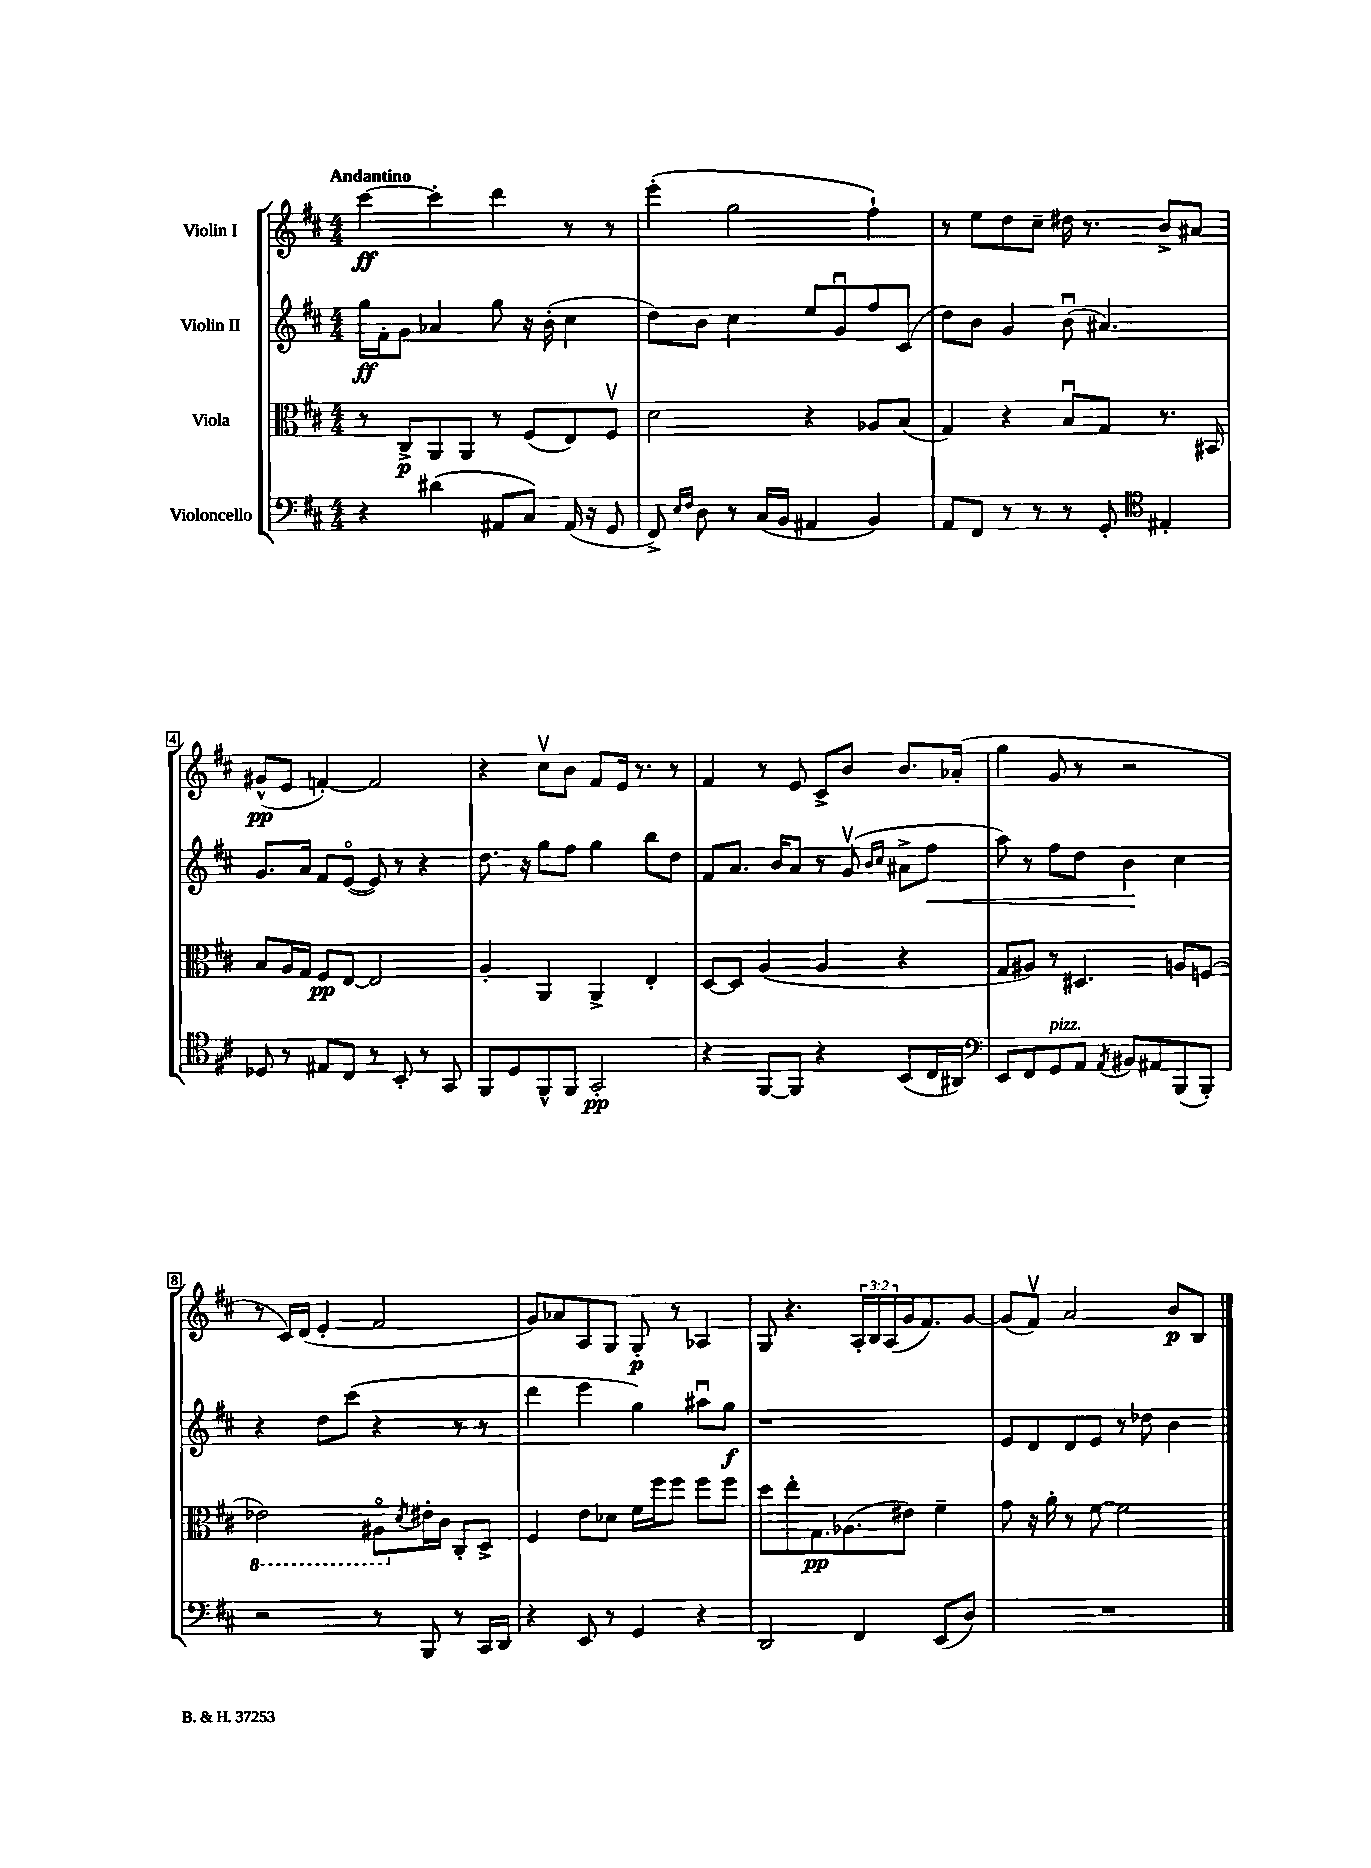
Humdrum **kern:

**kern	**kern	**kern	**kern
*staff4	*staff3	*staff2	*staff1
*clefF4	*clefC3	*clefG2	*clefG2
*k[f#c#]	*k[f#c#]	*k[f#c#]	*k[f#c#]
*M4/4	*M4/4	*M4/4	*M4/4
4r	8r	16gg\LL	[4ccc#\
.	.	16f#'\J	.
.	8C#^/L	8g\J	.
(4d#\	8AA/	4a-/	4ccc#'\]
.	8AA/J	.	.
8AA#/L	8r	8gg\	4ddd\
8C#/J)	(8F#/L	16r	.
.	.	(16b'\	.
(16AA#/	8E/)	4cc#\	8r
16r	.	.	.
8GG/	8F#v/J	.	8r
=	=	=	=
8FF#^/)	2d\	8dd\L)	(4eee'\
16qqE/LL	.	.	.
16qqF#/JJ	.	.	.
8D\	.	8b\J	.
8r	.	4cc#\	2gg\
(16C#/LL	.	.	.
16BB/JJ	.	.	.
4AA#/	4r	8ee/L	.
.	.	8gu/	.
4BB/)	8A-/L	8ff#/	4ff#`\)
.	(8B/J	(8c#/J	.
=	=	=	=
8AA/L	4G/)	8dd\L)	8r
8FF#/J	.	8b\J	8ee\L
8r	4r	4g/	8dd\
8r	.	.	8cc#~\J
8r	8Bu/L	(8bu\	16dd#\
.	.	.	8.r
8GG'/	8G/J	4.a#/)	.
*clefC4	*	*	*
4E#'/	8.r	.	8b^/L
.	.	.	8a#/J
.	16BB#/	.	.
=	=	=	=
8D-/	8B/L	8.g/L	(8g#^^/L
8r	16A/L	.	8e/J
.	16G/JJ	16a/Jk	.
8E#/L	8F#/L	8f#/L	[4f'/)
8C#/J	[8E/J	([8eo/J	.
8r	2E/]	8e/])	2f/]
8BB'/	.	8r	.
8r	.	4r	.
8GG/	.	.	.
=	=	=	=
8FF#/L	4A'/	8.dd\	4r
8D/	.	.	.
.	.	16r	.
8FF#^^/	4AA/	8gg\L	8cc#v\L
8FF#/J	.	8ff#\J	8b\J
2GG'/	4AA^/	4gg\	8f#/L
.	.	.	16e/Jk
.	.	.	8.r
.	4E'/	8bb\L	.
.	.	8dd\J	8r
=	=	=	=
4r	[8D/L	8f#/L	4f#/
.	8D/]J	8.a/J	.
[8FF#/L	(4A/	.	8r
.	.	16b/LK	.
8FF#/]J	.	8a/J	8e/
4r	4A/	8r	8c#^/L
.	.	(8gv/	8b/J
.	.	16qqb/LL	.
.	.	16qqcc#/JJ	.
(8BB/L	4r	8a#^\L	8.b/L
16C#/L	.	8ff#\J	.
16AA#/JJ)	.	.	(16a-'/Jk
=	=	=	=
*clefF4	*	*	*
8EE/L	8G/L	8aa\)	4gg\
8FF#/	8A#/J)	8r	.
8GG/	8r	8ff#\L	8g/
8AA/J	4.D#/	8dd\J	8r
8qAA/	.	.	.
8BB#/L	.	4b\	2r
8AA#/	.	.	.
(8BBB/	8A/L	4cc#\	.
8BBB'/J)	(8F/J	.	.
=	=	=	=
2r	2E-\)	4r	8r
.	.	.	16c#/LL)
.	.	.	(16d/JJ
.	.	8dd\L	4e'/
.	.	(8ccc#\J	.
8r	8AA#o\L	4r	2f#/
.	8qd/	.	.
8BBB/	16e#'\L	.	.
.	16c#\JJ	.	.
8r	8C#'/L	8r	.
16CC#/LL	8D^/J	8r	.
16DD/JJ	.	.	.
=	=	=	=
4r	4F#/	4ddd\	8g/L)
.	.	.	8a-/
8EE/	8e\L	4eee\	8A/
8r	8d-\J	.	8G/J
4GG/	16f#\LL	4gg\)	8G'/
.	16ff#\J	.	.
.	8ff#\J	.	8r
4r	8ff#\L	8aa#u\L	4A-/
.	8ff#\J	8gg\J	.
=	=	=	=
2DD/	8dd\L	1r	8G/
.	8ee'\	.	4.r
.	8.G\	.	.
.	(8.A-\	.	.
4FF#/	.	.	24A'/LL
.	.	.	24B/
.	.	.	(24A/
.	8e#\J)	.	16g/J
.	.	.	8.f#/)
(8EE/L	4f#~\	.	.
8D/J)	.	.	[8g/J
=	=	=	=
1r	8g\	8e/L	(8g/]L
.	16r	8d/	8f#v/J)
.	16a'\	.	.
.	8r	8d/	2a/
.	[8f#\	8e/J	.
.	2f#\]	8r	.
.	.	8dd-\	.
.	.	4b\	8b/L
.	.	.	8B/J
==	==	==	==
*-	*-	*-	*-
